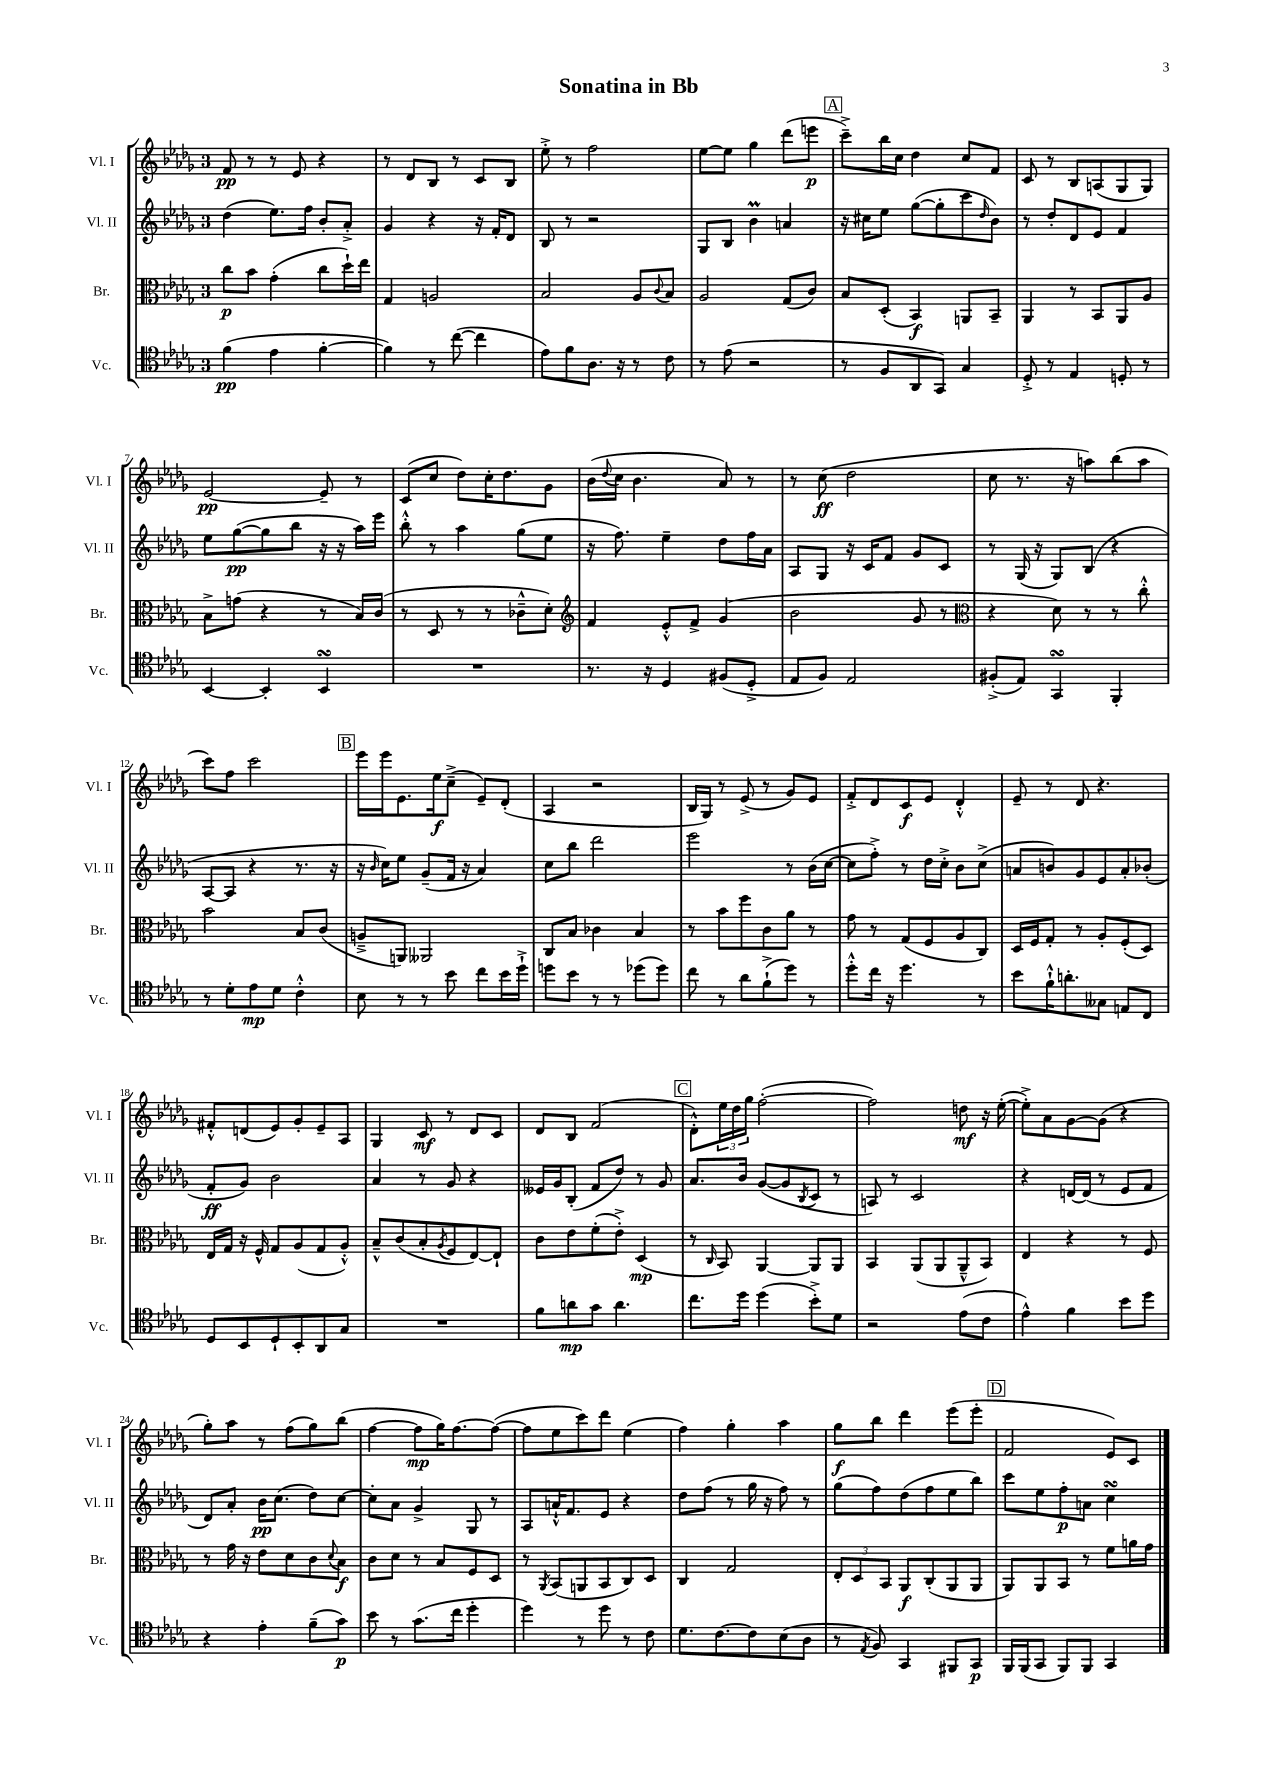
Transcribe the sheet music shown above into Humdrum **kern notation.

**kern	**dynam	**kern	**dynam	**kern	**dynam	**kern	**dynam
*part4	*part4	*part3	*part3	*part2	*part2	*part1	*part1
*staff4	*staff4	*staff3	*staff3	*staff2	*staff2	*staff1	*staff1
*I"Vc.	*	*I"Br.	*	*I"Vl. II	*	*I"Vl. I	*
*I'Vc.	*	*I'Br.	*	*I'Vl. II	*	*I'Vl. I	*
*clefC4	*	*clefC3	*	*clefG2	*	*clefG2	*
*k[b-e-a-d-g-]	*	*k[b-e-a-d-g-]	*	*k[b-e-a-d-g-]	*	*k[b-e-a-d-g-]	*
*M3/4	*	*M3/4	*	*M3/4	*	*M3/4	*
=1	=1	=1	=1	=1	=1	=1	=1
(4f\	pp	8cc\L	p	(4dd-\	.	8f/	pp
.	.	8b-\J	.	.	.	8r	.
4e-\	.	(4g-'\	.	8.ee-\L)	.	8r	.
.	.	.	.	.	.	8e-/	.
.	.	.	.	16ff\Jk	.	.	.
[4f'\	.	8cc\L	.	8b-'/L	.	4r	.
.	.	16dd-`\L)	.	8a-'^/J	.	.	.
.	.	16ee-\JJ	.	.	.	.	.
=2	=2	=2	=2	=2	=2	=2	=2
4f\])	.	4G-/	.	4g-/	.	8r	.
.	.	.	.	.	.	8d-/L	.
8r	.	2An/	.	4r	.	8B-/J	.
([8cc\	.	.	.	.	.	8r	.
4cc\]	.	.	.	16r	.	8c/L	.
.	.	.	.	16f'/KL	.	.	.
.	.	.	.	8d-/J	.	8B-/J	.
=3	=3	=3	=3	=3	=3	=3	=3
8e-\L)	.	2B-/	.	8B-/	.	8ee-'^\	.
8f\	.	.	.	8r	.	8r	.
8.A-\J	.	.	.	2r	.	2ff\	.
16r	.	.	.	.	.	.	.
8r	.	8A-/L	.	.	.	.	.
.	.	8qqc/	.	.	.	.	.
8c\	.	8B-/J	.	.	.	.	.
=4	=4	=4	=4	=4	=4	=4	=4
8r	.	2A-/	.	8G-/L	.	[8ee-\L	.
(8e-\	.	.	.	8B-/J	.	8ee-\J]	.
2r	.	.	.	4b-M\	.	4gg-\	.
.	.	(8G-/L	.	4an/	.	(8ddd-\L	.
.	.	8c/J)	.	.	.	8eeen\J	p
!!LO:REH:place=s1:t=A
=5	=5	=5	=5	=5	=5	=5	=5
8r	.	8B-/L	.	16r	.	8ccc~^\L)	.
.	.	.	.	16cc#X\KL	.	.	.
8F/L	.	(8D-'/J	.	8ee-\J	.	16bb-\L	.
.	.	.	.	.	.	16cc\JJ	.
8AA-/	.	4BB-/)	f	([8gg-\L	.	4dd-\	.
8GG-/J)	.	.	.	8gg-'\]	.	.	.
4G-/	.	8AAn/L	.	8ccc\	.	8cc/L	.
.	.	.	.	16qqdd-/	.	.	.
.	.	8BB-~/J	.	8b-\J)	.	8f/J	.
=6	=6	=6	=6	=6	=6	=6	=6
8D-'^/	.	4AA-/	.	8r	.	8c/	.
8r	.	.	.	8dd-'/L	.	8r	.
4E-/	.	8r	.	8d-/	.	8B-/L	.
.	.	8BB-/L	.	8e-/J	.	(8An/	.
8Dn'/	.	8AA-/	.	4f/	.	8G-/	.
8r	.	8A-/J	.	.	.	8G-/J)	.
!!LO:LB:g=z
=7	=7	=7	=7	=7	=7	=7	=7
[4BB-/	.	8B-^\L	.	8ee-\L	.	[2e-/	pp
.	.	(8gn\J	.	([8gg-\	pp	.	.
4BB-'/]	.	4r	.	8gg-\]	.	.	.
.	.	.	.	8bb-\J	.	.	.
4BB-sSSS/	.	8r	.	16r	.	8e-~/]	.
.	.	.	.	16r	.	.	.
.	.	16B-/LL)	.	16aa-\LL)	.	8r	.
.	.	(16c/JJ	.	16eee-\JJ	.	.	.
=8	=8	=8	=8	=8	=8	=8	=8
2.r	.	8r	.	8bb-'^^\	.	(8c/L	.
.	.	8D-/	.	8r	.	8cc/J	.
.	.	8r	.	4aa-\	.	8dd-\L)	.
.	.	8r	.	.	.	16cc'\K	.
.	.	.	.	.	.	8.dd-\	.
.	.	8c-X~^^\L	.	(8gg-\L	.	.	.
.	.	8d-'\J)	.	8ee-\J	.	8g-\J	.
=9	=9	=9	=9	=9	=9	=9	=9
*	*	*clefG2	*	*	*	*	*
8.r	.	4f/	.	16r	.	(16b-\LL	.
.	.	.	.	.	.	8qqdd-/	.
.	.	.	.	8.ff\)	.	16cc\JJ	.
.	.	.	.	.	.	4.b-\	.
16r	.	.	.	.	.	.	.
4D-/	.	8e-'^^/L	.	4ee-~\	.	.	.
.	.	8f^/J	.	.	.	.	.
(8F#X/L	.	(4g-/	.	8dd-\L	.	8a-/)	.
8D-'^/J	.	.	.	16ff\L	.	8r	.
.	.	.	.	16a-\JJ	.	.	.
=10	=10	=10	=10	=10	=10	=10	=10
8E-/L	.	2b-\	.	8A-/L	.	8r	.
8F/J)	.	.	.	8G-/J	.	(8cc\	ff
2E-/	.	.	.	16r	.	2dd-\	.
.	.	.	.	16c/KL	.	.	.
.	.	.	.	8f/J	.	.	.
.	.	8g-/	.	8g-/L	.	.	.
.	.	8r	.	8c/J	.	.	.
=11	=11	=11	=11	=11	=11	=11	=11
*	*	*clefC3	*	*	*	*	*
(8F#X'^/L	.	4r	.	8r	.	8cc\	.
8E-/J)	.	.	.	(16G-/	.	8.r	.
.	.	.	.	16r	.	.	.
4GG-sSSs/	.	8d-\)	.	8G-/L)	.	.	.
.	.	.	.	.	.	16r	.
.	.	8r	.	(8B-/J	.	8aan\L)	.
4FF'/	.	8r	.	4r	.	(8bb-\	.
.	.	8cc'^^\	.	.	.	8aa\J	.
!!LO:LB:g=z
=12	=12	=12	=12	=12	=12	=12	=12
8r	.	2b-\	.	[8A-/L	.	8ccc\L)	.
8d-'\L	.	.	.	8A-/J]	.	8ff\J	.
8e-\	mp	.	.	4r	.	2ccc\	.
8d-\J	.	.	.	.	.	.	.
4c'^^\	.	8B-/L	.	8.r	.	.	.
.	.	(8c/J	.	.	.	.	.
.	.	.	.	16r	.	.	.
!!LO:REH:place=s1:t=B
=13	=13	=13	=13	=13	=13	=13	=13
8B-\	.	8An~^/L	.	16r	.	16eee-\LL	.
.	.	.	.	16qqb-/	.	.	.
.	.	.	.	16cc\KL)	.	16eee-\J	.
8r	.	8AAn/J)	.	8ee-\J	.	8.e-\	.
8r	.	2AA--X/	.	(8g-~/L	.	.	.
.	.	.	.	.	.	16ee-\k	f
8b-\	.	.	.	16f/Jk	.	(8cc~^\J	.
.	.	.	.	16r	.	.	.
8cc\L	.	.	.	4a-/)	.	8e-~/L)	.
16b-\L	.	.	.	.	.	(8d-'/J	.
16dd-`^\JJ	.	.	.	.	.	.	.
=14	=14	=14	=14	=14	=14	=14	=14
8ddn\L	.	8C/L	.	8cc\L	.	4A-/	.
8b-\J	.	8B-/J	.	8bb-\J	.	.	.
8r	.	4c-X\	.	2ddd-\	.	2r	.
8r	.	.	.	.	.	.	.
(8dd-X\L	.	4B-/	.	.	.	.	.
8dd-\J)	.	.	.	.	.	.	.
=15	=15	=15	=15	=15	=15	=15	=15
8cc\	.	8r	.	2eee-\	.	16B-/LL	.
.	.	.	.	.	.	16G-/JJ)	.
8r	.	8b-\L	.	.	.	8r	.
8a-\L	.	8ff\	.	.	.	(8e-^/	.
(8f`^\	.	8c\	.	.	.	8r	.
8dd-\J)	.	8a-\J	.	8r	.	8g-/L)	.
8r	.	8r	.	(16b-\LL	.	8e-/J	.
.	.	.	.	[16cc\JJ	.	.	.
=16	=16	=16	=16	=16	=16	=16	=16
8dd-'^^\L	.	8g-\	.	8cc\L]	.	8f'^/L	.
16cc\Jk	.	8r	.	8ff'^\J)	.	8d-/	.
16r	.	.	.	.	.	.	.
4.dd-\	.	(8G-/L	.	8r	.	8c/	f
.	.	8F/	.	16dd-\LL	.	8e-/J	.
.	.	.	.	16cc'^\JJ	.	.	.
.	.	8A-/	.	8b-\L	.	4d-'^^/	.
8r	.	8C/J)	.	(8cc^\J	.	.	.
=17	=17	=17	=17	=17	=17	=17	=17
8b-\L	.	16D-/LL	.	8an/L	.	8e-~/	.
.	.	16F/J	.	.	.	.	.
16f`^^\K	.	8G-'/J	.	8bn/)	.	8r	.
8.an'\	.	.	.	.	.	.	.
.	.	8r	.	8g-/	.	8d-/	.
8G--X\J	.	8A-'/L	.	8e-/	.	4.r	.
8En/L	.	(8F'/	.	8a'/	.	.	.
8C/J	.	8D-/J)	.	(8b-X'/J	.	.	.
!!LO:LB:g=z
=18	=18	=18	=18	=18	=18	=18	=18
8D-/L	.	16E-/LL	.	8f'/L	ff	8f#X'^^/L	.
.	.	16G-/JJ	.	.	.	.	.
8BB-/	.	16r	.	8g-/J)	.	(8dn/	.
.	.	16F^^/	.	.	.	.	.
8D-`/	.	8G-/L	.	2b-\	.	8e-/)	.
8BB-'/	.	(8A-/	.	.	.	8g-'/	.
8AA-/	.	8G-/	.	.	.	8e-~/	.
8G-/J	.	8A-'^^/J)	.	.	.	8A-/J	.
=19	=19	=19	=19	=19	=19	=19	=19
2.r	.	8B-~^^/L	.	4a-/	.	4G-/	.
.	.	(8c/	.	.	.	.	.
.	.	8B-'/	.	8r	.	8c/	mf
.	.	8qA-/	.	.	.	.	.
.	.	8F/	.	8g-/	.	8r	.
.	.	[8E-/)	.	4r	.	8d-/L	.
.	.	8E-`/J]	.	.	.	8c/J	.
=20	=20	=20	=20	=20	=20	=20	=20
8f\L	.	8c\L	.	16e--X/LL	.	8d-/L	.
.	.	.	.	16g-/J	.	.	.
8an\	mp	8e-\	.	(8B-'/J	.	8B-/J	.
8g-\J	.	(8f'\	.	8f/L	.	(2f/	.
4.a\	.	8e-'^\J)	.	8dd-/J)	.	.	.
.	.	(4D-/	mp	8r	.	.	.
.	.	.	.	8g-/	.	.	.
!!LO:REH:place=s1:t=C
=21	=21	=21	=21	=21	=21	=21	=21
8.cc\L	.	8r	.	8.a-/L	.	8d-'^^\L)	.
.	.	16qqC/	.	.	.	.	.
.	.	8BB-/)	.	.	.	24ee-\L	.
.	.	.	.	.	.	24dd-\	.
16dd-\Jk	.	.	.	16b-/Jk	.	.	.
.	.	.	.	.	.	24gg-\JJ	.
(4dd-\	.	[4AA-/	.	([8g-/L	.	([2ff'\	.
.	.	.	.	8g-/]	.	.	.
.	.	.	.	8qB-/	.	.	.
8b-'^\L)	.	8AA-/L]	.	8c/J	.	.	.
8d-\J	.	8AA-/J	.	8r	.	.	.
=22	=22	=22	=22	=22	=22	=22	=22
2r	.	4BB-/	.	8An/)	.	2ff\])	.
.	.	.	.	8r	.	.	.
.	.	(8AA-/L	.	2c/	.	.	.
.	.	8AA-/	.	.	.	.	.
(8e-\L	.	8AA-~^^/	.	.	.	8ddn\	mf
8c\J	.	8BB-/J)	.	.	.	16r	.
.	.	.	.	.	.	([16ee-'\	.
=23	=23	=23	=23	=23	=23	=23	=23
4e-^^\)	.	4E-/	.	4r	.	8ee-'^\L])	.
.	.	.	.	.	.	8a-\	.
4f\	.	4r	.	[16dn/LL	.	[8g-\	.
.	.	.	.	(16d/JJ]	.	.	.
.	.	.	.	8r	.	(8g-\J]	.
8b-\L	.	8r	.	8e-/L	.	4r	.
8dd-\J	.	8F/	.	8f/J	.	.	.
!!LO:LB:g=z
=24	=24	=24	=24	=24	=24	=24	=24
4r	.	8r	.	8d-/L)	.	8gg-'\L)	.
.	.	16g-\	.	8a-'/J	.	8aa-\J	.
.	.	16r	.	.	.	.	.
4e-'\	.	8e-\L	.	16b-\KL	pp	8r	.
.	.	.	.	(8.cc\J	.	.	.
.	.	8d-\	.	.	.	(8ff\L	.
(8f~\L	.	8c\	.	8dd-\L)	.	8gg-\)	.
.	.	8qqd-/	.	.	.	.	.
8g-\J)	p	8B-\J	f	[8cc\J	.	(8bb-\J	.
=25	=25	=25	=25	=25	=25	=25	=25
8b-\	.	8c\L	.	8cc'\L]	.	[4ff\	.
8r	.	8d-\J	.	8a-\J	.	.	.
(8.g-\L	.	8r	.	4g-^/	.	8ff\L]	mp
.	.	8B-/L	.	.	.	16gg-\K)	.
16cc\Jk	.	.	.	.	.	[8.ff\	.
4dd-'\	.	8F/	.	8G-/	.	.	.
.	.	8D-/J	.	8r	.	(8ff\J_	.
=26	=26	=26	=26	=26	=26	=26	=26
4dd-\)	.	8r	.	8A-/L	.	8ff\L]	.
.	.	8qAA-/	.	.	.	.	.
.	.	(8BB-/L	.	16an`^^/K	.	8ee-\	.
.	.	.	.	8.f/	.	.	.
8r	.	8AAn/	.	.	.	8ccc\)	.
8dd-\	.	8BB-/	.	8e-/J	.	8ddd-\J	.
8r	.	8C/)	.	4r	.	(4ee-\	.
8c\	.	8D-/J	.	.	.	.	.
=27	=27	=27	=27	=27	=27	=27	=27
8.d-\L	.	4C/	.	8dd-\L	.	4ff\)	.
.	.	.	.	(8ff\J	.	.	.
[8.c\	.	.	.	.	.	.	.
.	.	2G-/	.	8r	.	4gg-'\	.
8c\]	.	.	.	16gg-\	.	.	.
.	.	.	.	16r	.	.	.
(8B-\	.	.	.	8ff\)	.	4aa-\	.
8A-\J	.	.	.	8r	.	.	.
=28	=28	=28	=28	=28	=28	=28	=28
8r	.	12E-'/L	.	(8gg-\L	.	8gg-\L	f
.	.	12D-/	.	.	.	.	.
8qE-/	.	.	.	.	.	.	.
8F/)	.	.	.	8ff\)	.	8bb-\J	.
.	.	12BB-/J	.	.	.	.	.
4GG-/	.	8AA-/L	f	(8dd-\	.	4ddd-\	.
.	.	(8C'/	.	8ff\	.	.	.
8FF#X/L	.	8AA-/	.	8ee-\	.	(8eee-\L	.
8GG-/J	p	8AA-/J	.	8bb-\J)	.	8eee-'\J	.
!!LO:REH:place=s1:t=D
=29	=29	=29	=29	=29	=29	=29	=29
16FF/LL	.	8AA-/L)	.	8ccc\L	.	2f/	.
(16FF/J	.	.	.	.	.	.	.
8GG-/J	.	8AA-/	.	8ee-\	.	.	.
8FF/L)	.	8BB-/J	.	8ff'\	p	.	.
8FF/J	.	8r	.	8an\J	.	.	.
4GG-/	.	8f\L	.	4ccsSsS\	.	8e-/L)	.
.	.	16an\L	.	.	.	8c/J	.
.	.	16g-\JJ	.	.	.	.	.
==	==	==	==	==	==	==	==
*-	*-	*-	*-	*-	*-	*-	*-
